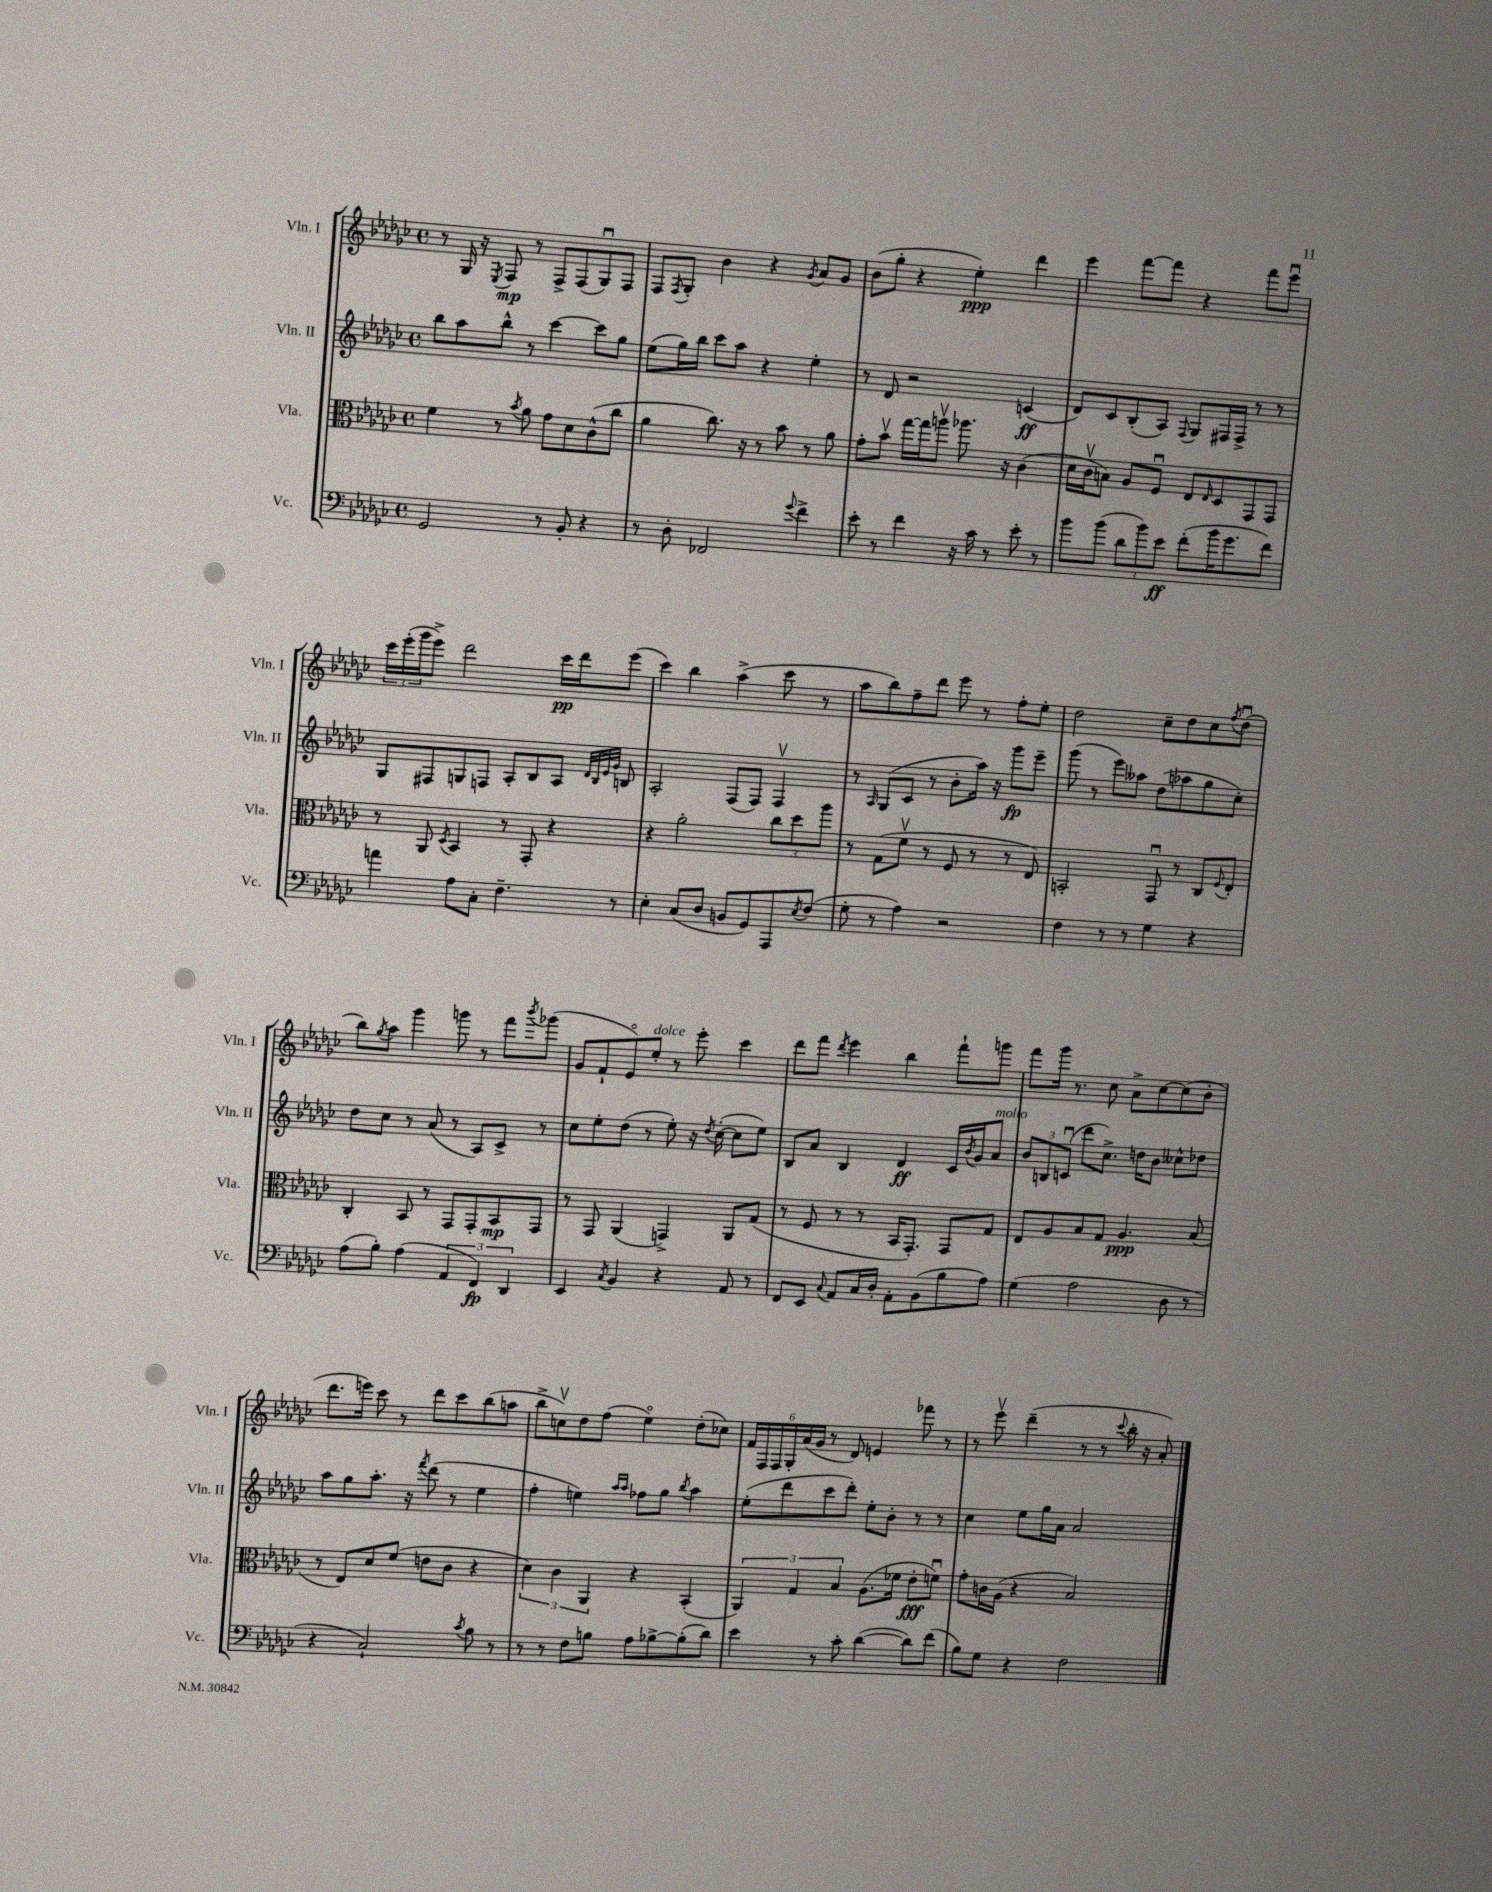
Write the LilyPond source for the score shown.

<<
\new StaffGroup <<
\new Staff = "s0" \with { instrumentName = "Vln. I" shortInstrumentName = "Vln. I" } {
    \clef treble \key ges \major \defaultTimeSignature \time 4/4
    r8 ges16 r16 \acciaccatura { ees8 } f8\mp r8 f8-> f8( ges8\downbow) f8 |
    f8 \acciaccatura { f8 } ges8-. bes'4 r4 \acciaccatura { ges'8 } aes'8 ges'8 |
    bes'8( ges''8-. r4 ees''4-.\ppp) des'''4 |
    ees'''4 f'''8~ f'''8 r4 f'''8 ees'''8\downbow |
    \tuplet 3/2 { ces'''16 ees'''16-.( ges'''16 } ees'''8->) des'''2 ces'''16\pp des'''16 ees'''8( |
    ces'''4) bes''4 aes''4->( ces'''8 r8 |
    aes''8 bes''8) f''8-- des'''8 ees'''8 r8 f''8-. ees''8-. |
    des''2 ces''8-- des''8 ces''8 \acciaccatura { f''8 } des''8\downbow( |
    bes''8) \acciaccatura { ges''8 } aes''8 ges'''4 g'''8 r8 f'''8 \acciaccatura { bes'''8 } ges'''8( |
    ges'8 f'8-! ees'8\flageolet) ees''8-.^\markup { \italic "dolce" } r8 ees'''8-. ces'''4 |
    des'''8 f'''8 \acciaccatura { des'''8 } ees'''4 bes''4 f'''8-! g'''8 |
    f'''8 ges'''16 r8. ces''8 aes'8-> ces''8~ ces''8( bes'8-. |
    des'''8. e'''16) ces'''8 r8 des'''8 ces'''8 bes''8( a''8 |
    bes''8-> c''8\upbow) des''8 f''8( ees''4\flageolet) des''8-.( ces''8) |
    \tuplet 6/4 { f'16 f16 f16 ges16-. aes'16( ges'16 } r8 des'8) e'4 fes'''8 r8 |
    r8 ees'''8\upbow des'''4--( r8 r8 \appoggiatura { ces'''8 } bes''16-. r16 aes'8-.) \bar "|." |
}
\new Staff = "s1" \with { instrumentName = "Vln. II" shortInstrumentName = "Vln. II" } {
    \clef treble \key ges \major \defaultTimeSignature \time 4/4
    bes''8 aes''8 bes''8-^ r8 ces'''4~ ces'''8 ges''8 |
    ees''8( ges''16) bes''16 ces'''8 aes''8 r4 ees''4-. |
    r8 des'8 r2 c'4\ff( |
    des'8) ces'8 bes8-.( aes8) \appoggiatura { f8 } ges8 fis16 fis16-> r8 r8 |
    ges8 fis8 g8 f8 aes8-. bes8 aes8 \grace { des'32 bes32 ees'32 ges'32 } b8 |
    aes2-. f8( f8) f4\upbow |
    r8 \grace { aes16 } ges8( ces'8 r8 bes'8-. aes''16) r16 ges'''8\fp ees'''8-- |
    ges'''8( r8 ees'''8) aeses''8 des''8( aes''8 ges''8 ces''8-.) |
    des''8 ces''8 r8 aes'8( r8 aes8) ces'8-> r8 |
    ces''8 ees''8-. des''8( r8 ees''8-.) r16 \acciaccatura { des''8 } ces''16~-.( ces''8 ees''8) |
    bes8 aes'8 bes4 des'4\ff ces'16 \acciaccatura { bes'8 } ges'16 aes'8^\markup { \italic "molto" } |
    \tuplet 3/2 { bes'8 b8 c'8\downbow( } des'''8 ces''8.->) d''16 bes'8 ceses''8-^ des''8 |
    aes''8 ges''8 aes''8.-. r16 \acciaccatura { f'''8 } des'''8( r8 ees''4 |
    f''4-. e''4) \grace { aes''16 aes''16 } fes''8 ges''8 \acciaccatura { bes''8 } aes''4 |
    ees''8-.( des'''8 ces'''8 des'''8-.) ees''8-. bes'8-. r8 r8 |
    ces''4 ees''8 ges''16 aes'16 aes'2 \bar "|." |
}
\new Staff = "s2" \with { instrumentName = "Vla." shortInstrumentName = "Vla." } {
    \clef alto \key ges \major \defaultTimeSignature \time 4/4
    f'4 r8 \acciaccatura { bes'8 } aes'8 ges'8 des'8 ces'8-^( ces''8 |
    aes'4 ces''8.) r16 r8 bes'8 r8 aes'8 |
    ges'8-. bes'8\upbow ges''16~ ges''16 a''8\upbow aes''8. r16 ces'4( |
    des'16 ces'16\upbow b8) aes8 f8\downbow ees8 \grace { ees16 } des8 ges,8 ges,8 |
    r8 aes,8 \acciaccatura { des8 } bes,4 r8 ges,8-. r4 |
    r4 aes'2-. \tuplet 3/2 { ces''8 des''8 aes''8 } |
    r8 ges8( f'8\upbow r8 f8 r8 r8 ees8) |
    b,2-. ges,8\downbow r8 ces8 \appoggiatura { f8 } ees8-. |
    ces4-. bes,8 r8 ges,8 ges,8-. bes,8\mp ges,8 |
    r8 ges,8 aes,4( g,4->) aes,8 ges8( |
    r8 f8 r8 r8 bes,16 ges,8.-.) ges,8 ges8 |
    ees8 aes8 bes8 ges8 aes4.\ppp bes8( |
    r8 ees8) des'8 f'8( e'8 ces'8 r4 |
    \tuplet 3/2 { des'4) ces'4 aes,4 } r4 bes,4-.( |
    \tuplet 3/2 { aes,4) ges4 bes4 } aes8.( fes'16 ees'8-.\fff f'8\downbow) |
    ges'8-. c'16 aes16( r4 bes2) \bar "|." |
}
\new Staff = "s3" \with { instrumentName = "Vc." shortInstrumentName = "Vc." } {
    \clef bass \key ges \major \defaultTimeSignature \time 4/4
    ges,2 r8 bes,8-. r4 |
    r8 des8-. fes,2 \appoggiatura { ges'8 } f'4-> |
    ees'8-. r8 f'4 r16 ces'16 r8 ees'8-. r8 |
    bes'8 bes'8( \tuplet 3/2 { des'8 bes'8) ees'8\ff } f'8-.( bes'16 ges'8. f'8) |
    a'4 aes8 ces8-. f4.-- r8 |
    ees4-. ces8( des8 b,8 ges,8) aes,,8 \acciaccatura { ees8 } f8( |
    ges8-. r8 aes4) r2 |
    f4 r8 r8 ges4 r4 |
    aes8( bes8-.) aes4( \tuplet 3/2 { aes,4 f,4\fp) des,4 } |
    ees,4 \acciaccatura { ces8 } bes,4 r4 aes,8 r8 |
    f,8 ees,8 \appoggiatura { ces8 } aes,8 ces16 des16-. aes,8-. bes,8( bes8 aes8) |
    ges4( aes2 des8 r8 |
    r4 ces2-!) \acciaccatura { ces'8 } bes8 r8 |
    r8 r8 f8 b8 aes8 bes8~-> bes8-.( des'8) |
    ees'4 r8 ces'8-. des'4~( des'8) f'8( |
    bes8) ges8 r4 f2 \bar "|." |
}
>>
>>
\layout { \context { \Score \remove "Bar_number_engraver" } }
